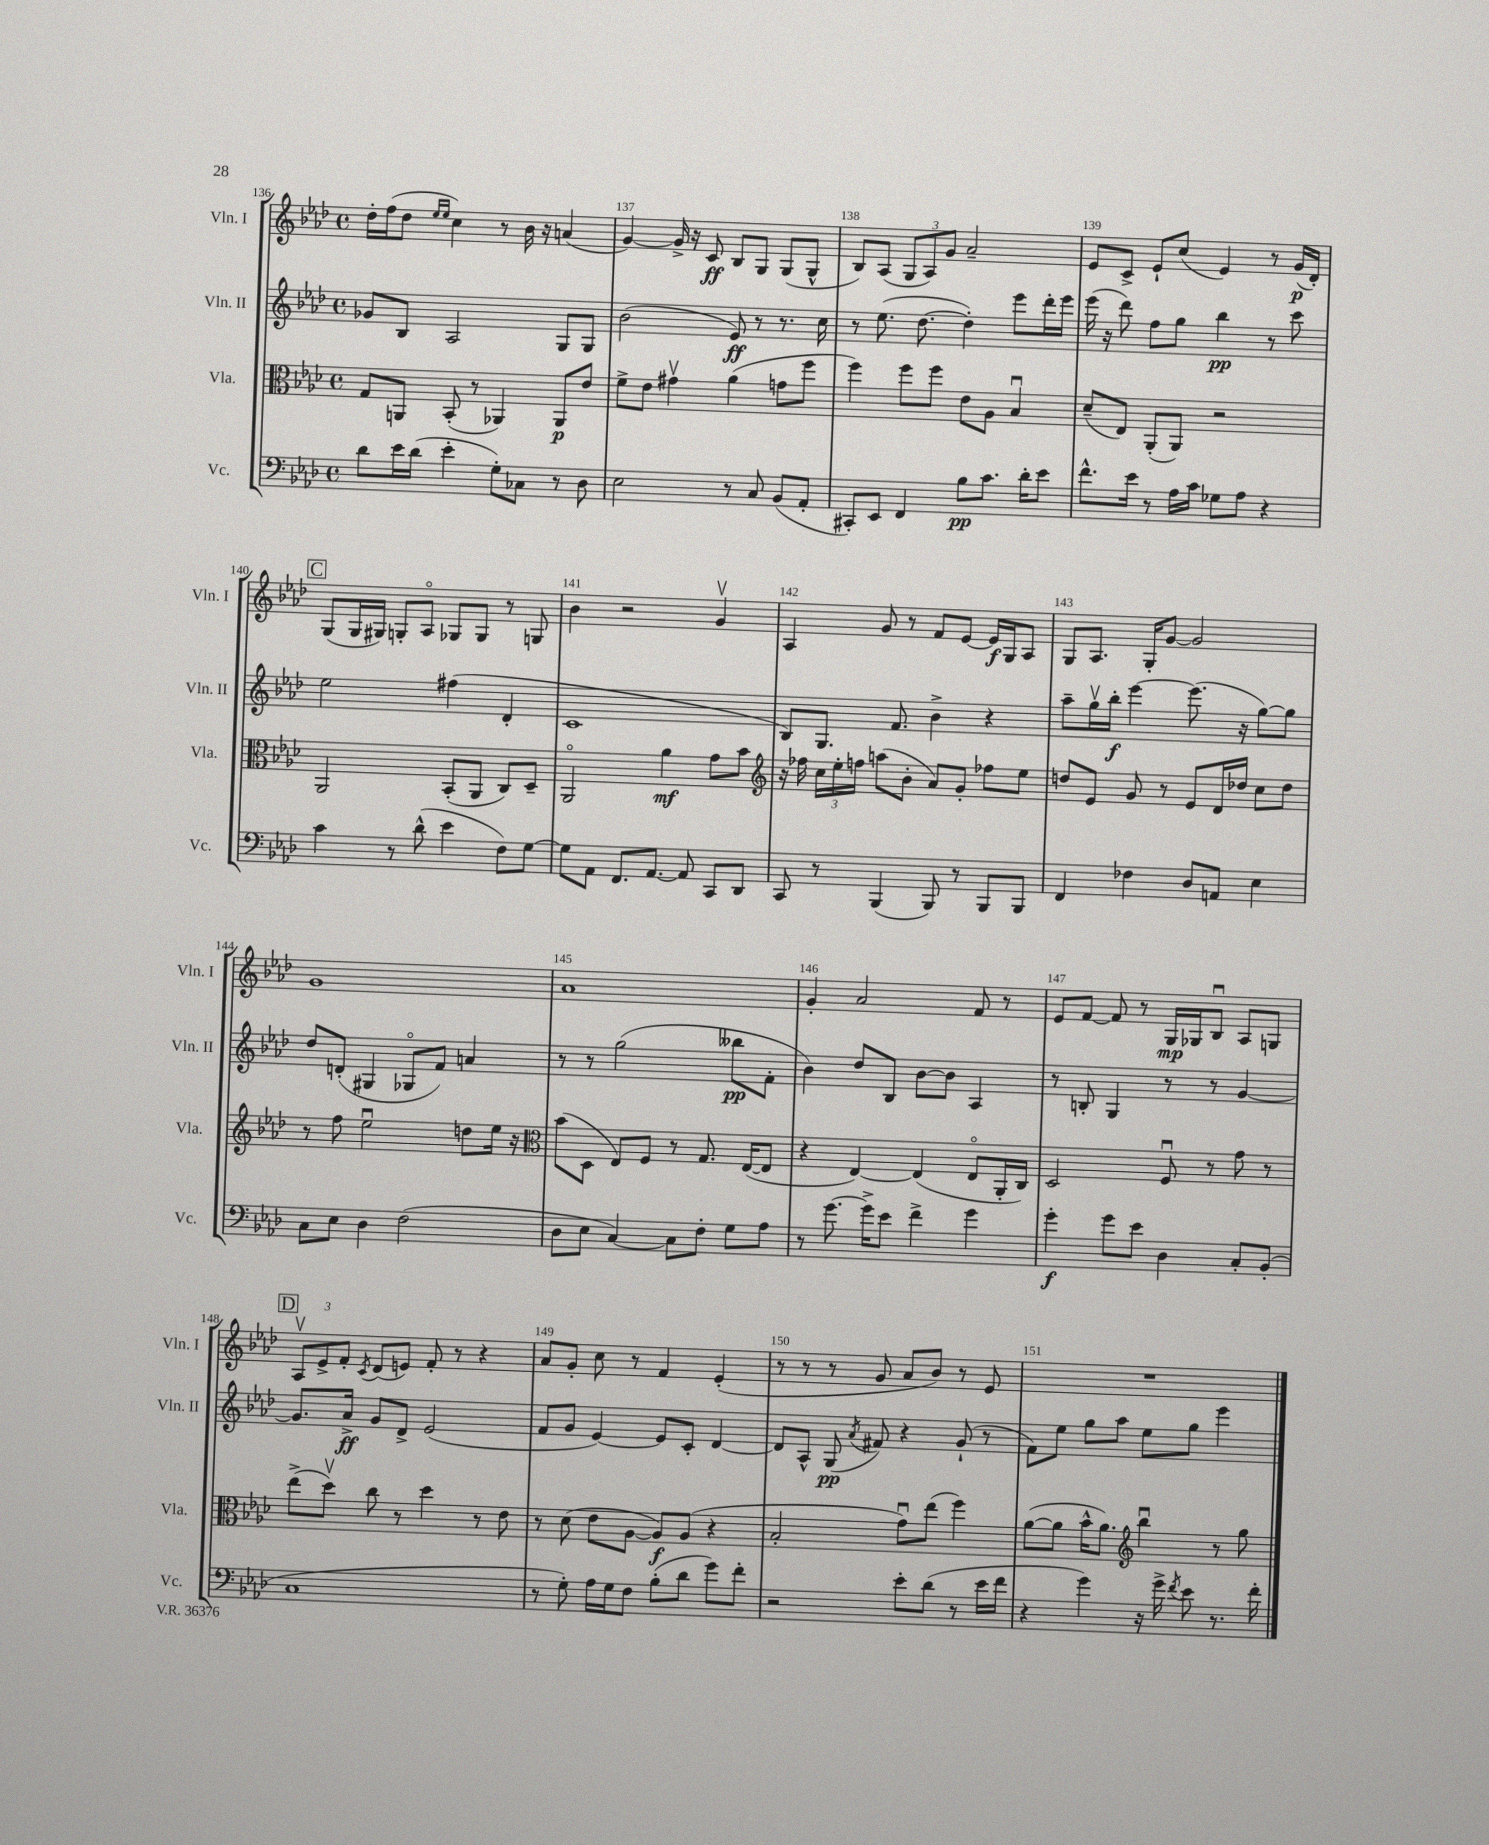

**kern	**kern	**kern	**kern
*staff4	*staff3	*staff2	*staff1
*clefF4	*clefC3	*clefG2	*clefG2
*k[b-e-a-d-]	*k[b-e-a-d-]	*k[b-e-a-d-]	*k[b-e-a-d-]
*M4/4	*M4/4	*M4/4	*M4/4
*met(c)	*met(c)	*met(c)	*met(c)
8d-	8G	8g-	16dd-'
.	.	.	(16ff
16e-	8AA	8B-	8dd-
(16d-	.	.	.
.	.	.	16qqee-
.	.	.	16qqee-
4e-'	(8BB-'	2A-	4cc)
.	8r	.	.
8G')	4AA-)	.	8r
8C-	.	.	16b-
.	.	.	16r
8r	8AA-	8G	(4a
8D-	8e-	8G	.
=	=	=	=
2E-	8f^	(2b-	[4g)
.	8e-	.	.
.	4g#v	.	16g^]
.	.	.	16r
.	.	.	8c
8r	(4a-	8e-)	8B-
8C	.	8r	8G
(8BB-	8g	8.r	(8G
8AA-'	8ff	.	8G^^
.	.	16cc	.
=	=	=	=
8CC#')	4ff)	8r	8B-)
8EE-	.	(8.ee-	(8A-
4FF	8ff	.	12G
.	.	[8.dd-	.
.	.	.	12A-)
.	8ff	.	.
.	.	.	12g
8B-	8e-	4dd-'])	2a-~
8.c	8A-	.	.
.	4B-u	8eee-	.
16d-'	.	.	.
8e-	.	16ddd-'	.
.	.	16eee-	.
=	=	=	=
8.f^^	(8d-~	(16eee-	8e-
.	.	16r	.
.	8E-)	8ddd-)	8c^
16e-	.	.	.
8r	(8AA-'	8ff	8e-`
16A-	8AA-)	8gg	(8cc
16c	.	.	.
8G-	2r	4bb-	4e-)
8A-	.	.	.
4r	.	8r	8r
.	.	8ccc	(16g
.	.	.	16d-')
=	=	=	=
4c	2AA-	2ee-	(8G
.	.	.	16G
.	.	.	16G#)
8r	.	.	8G'
(8d-^^	.	.	8A-o
4e-	(8BB-'	(4ff#	8G-
.	8AA-	.	8G-
8F)	8C)	4d-'	8r
[8G	8D-~	.	8G
=	=	=	=
8G]	2AA-o	1c	4b-
8AA-	.	.	.
8.FF	.	.	2r
[8.AA-	.	.	.
.	4a-	.	.
8AA-]	.	.	.
8CC	8g	.	4gv
8DD-	8b-	.	.
=	=	=	=
*	*clefG2	*	*
8CC	16r	8B-)	4A-
.	16ff-	.	.
8r	24cc	8.G	.
.	24ee-'	.	.
.	24ff	.	.
(4BBB-	(8aa	.	8g
.	.	8.f	.
.	8b-'	.	8r
8BBB-)	8a-)	4b-^	8f
8r	8g'	.	[8e-
8BBB-	8ff-	4r	16e-]
.	.	.	16G
8BBB-	8ee-	.	8A-
=	=	=	=
4FF	8dd	8aa-~	8G
.	8e-	16ggv	8.A-
.	.	16bb-'	.
4F-	8g	[4eee-	.
.	.	.	16G'
.	8r	.	[8g
8D-	8e-	(8.eee-]	2g]
8AA	16d-	.	.
.	16dd-	16r	.
4E-	8cc	[8gg)	.
.	8dd-	8gg]	.
=	=	=	=
8C	8r	8dd-	1g
8E-	8ff	(8d'	.
4D-	2ee-u	4G#	.
(2F	.	8G-o	.
.	.	8f)	.
.	8dd	4a	.
.	16ee-	.	.
.	16r	.	.
=	=	=	=
*	*clefC3	*	*
8D-	(8b-	8r	1a-
8E-	8D-	8r	.
[4C)	8E-)	(2gg	.
.	8F	.	.
8C]	8r	.	.
8F'	8.G	.	.
8G	.	8bb--	.
.	([16E-	.	.
8A-	8E-]	8f'	.
=	=	=	=
8r	4r	4b-)	4g'
[8.g	.	.	.
.	[4E-)	8dd-	2a-
16g^]	.	.	.
8e-	.	8B-	.
4f^	(4E-]	[8b-	.
.	.	8b-]	.
4g	8E-o	4A-	8f
.	16AA-'	.	8r
.	16C)	.	.
=	=	=	=
4g'	2D-	8r	8e-
.	.	8B'	[8f
8g	.	4G	8f]
8e-	.	.	8r
4D-	8Fu	8r	16G
.	.	.	16G-
.	8r	8r	8B-u
8C'	8g	[4g	8A-
(8BB-'	8r	.	8G
=	=	=	=
1C	(8ee-^	8.g]	12A-v
.	.	.	12e-^
.	8dd-v)	.	.
.	.	.	12f'
.	.	16a-^	.
.	.	.	8qc
.	8cc	8g	(8d-
.	8r	8d-^	8e)
.	4dd-	(2e-	8f'
.	.	.	8r
.	8r	.	4r
.	8e-	.	.
=	=	=	=
8r	8r	8f	8a-
8G')	(8d-	8g	8g'
16A-	8e-	[4e-)	8cc
16G	.	.	.
8F	[8A-	.	8r
(8B-'	8A-])	8e-]	4f
8d-	(8A-	8c'	.
8g)	4r	[4d-	(4e-'
8f'	.	.	.
=	=	=	=
2r	2B-'	8d-]	8r
.	.	8A-^^	8r
.	.	(8G	8r
.	.	8qa-	.
.	.	8f#)	8g
8e-'	8gu)	4r	8a-
(8d-	(8ee-	.	8b-)
8r	4ff)	(8g`	8r
16e-	.	8r	8e-
16f	.	.	.
=	=	=	=
4r	([8a-	8f)	1r
.	8a-]	8ee-	.
4g)	16b-^^	8gg	.
.	8.a-)	.	.
.	.	8aa-	.
*	*clefG2	*	*
16r	4bb-u	8ee-	.
16g^	.	.	.
8qf	.	.	.
8e-	.	8gg	.
8.r	8r	4eee-	.
.	8gg	.	.
16f'	.	.	.
==	==	==	==
*-	*-	*-	*-
